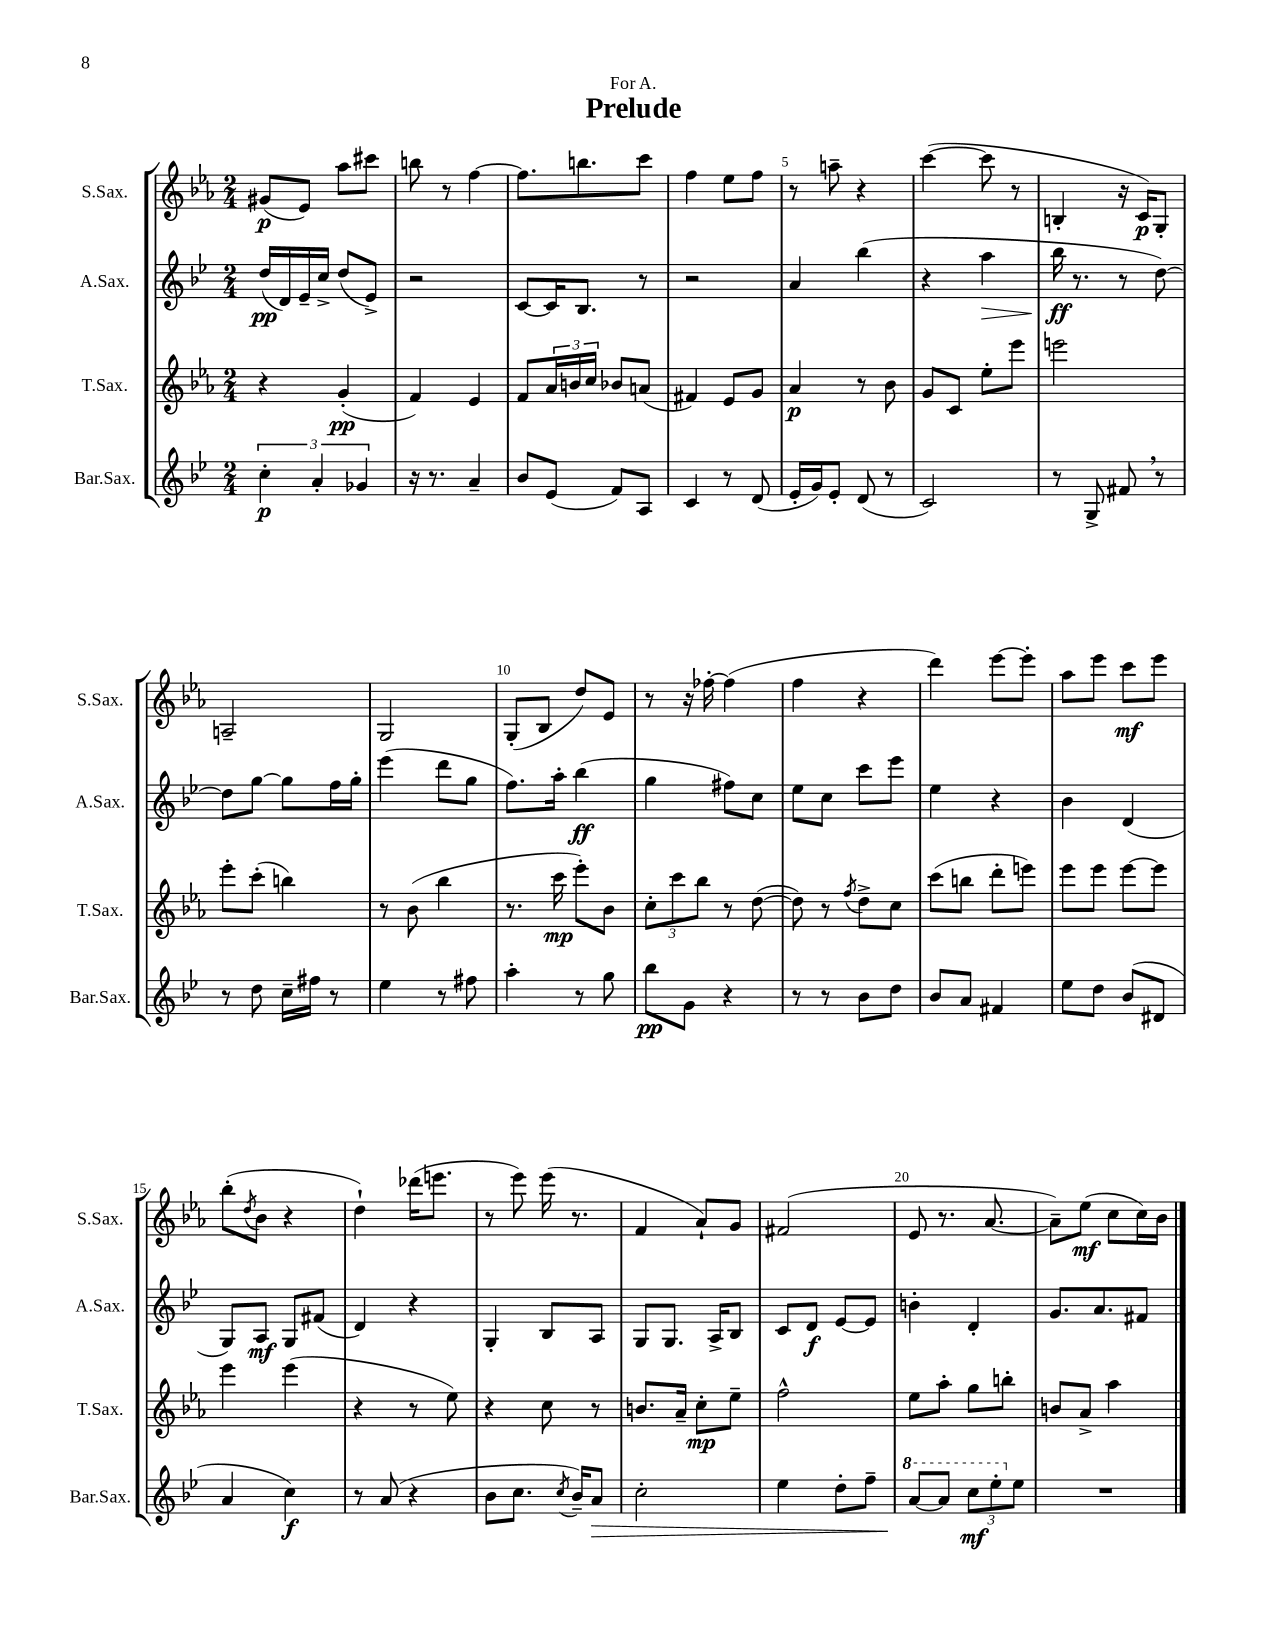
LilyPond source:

\header { title = "Prelude" dedication = "For A." }
<<
\new StaffGroup <<
\new Staff = "s0" \with { instrumentName = "S.Sax." shortInstrumentName = "S.Sax." } {
    \clef treble \key ees \major \numericTimeSignature \time 2/4
    gis'8\p( ees'8) aes''8 cis'''8 |
    b''8 r8 f''4~ |
    f''8. b''8. c'''8 |
    f''4 ees''8 f''8 |
    r8 a''8-- r4 |
    c'''4~( c'''8 r8 |
    b4-. r16 c'16\p) g8-. |
    a2-- |
    g2 |
    g8-.( bes8 d''8) ees'8 |
    r8 r16 fes''16~-. fes''4( |
    f''4 r4 |
    d'''4) ees'''8~ ees'''8-. |
    aes''8 ees'''8 c'''8\mf ees'''8 |
    bes''8-.( \acciaccatura { d''8 } bes'8 r4 |
    d''4-!) des'''16( e'''8. |
    r8 ees'''8) ees'''16( r8. |
    f'4 aes'8-!) g'8 |
    fis'2( |
    ees'8 r8. aes'8.~ |
    aes'8--) ees''8\mf( c''8 c''16) bes'16 \bar "|." |
}
\new Staff = "s1" \with { instrumentName = "A.Sax." shortInstrumentName = "A.Sax." } {
    \clef treble \key bes \major \numericTimeSignature \time 2/4
    d''16\pp( d'16) ees'16-- c''16-> d''8( ees'8->) |
    r2 |
    c'8~ c'16 bes8. r8 |
    r2 |
    a'4 bes''4( |
    r4 a''4\> |
    bes''16\ff\! r8. r8 d''8~) |
    d''8 g''8~ g''8 f''16 g''16-. |
    ees'''4( d'''8 g''8 |
    f''8.) a''16-. bes''4\ff( |
    g''4 fis''8) c''8 |
    ees''8 c''8 c'''8 ees'''8 |
    ees''4 r4 |
    bes'4 d'4( |
    g8) a8\mf g8 fis'8( |
    d'4) r4 |
    g4-. bes8 a8 |
    g8 g8. a16-> bes8 |
    c'8 d'8\f ees'8~ ees'8 |
    b'4-. d'4-. |
    g'8. a'8. fis'8 \bar "|." |
}
\new Staff = "s2" \with { instrumentName = "T.Sax." shortInstrumentName = "T.Sax." } {
    \clef treble \key ees \major \numericTimeSignature \time 2/4
    r4 g'4-.\pp( |
    f'4) ees'4 |
    f'8 \tuplet 3/2 { aes'16 b'16 c''16 } bes'8 a'8( |
    fis'4) ees'8 g'8 |
    aes'4\p r8 bes'8 |
    g'8 c'8 ees''8-. ees'''8 |
    e'''2 |
    ees'''8-. c'''8-.( b''4) |
    r8 bes'8( bes''4 |
    r8. c'''16\mp ees'''8-.) bes'8 |
    \tuplet 3/2 { c''8-. c'''8 bes''8 } r8 d''8~( |
    d''8) r8 \acciaccatura { f''8 } d''8-> c''8 |
    c'''8( b''8 d'''8-. e'''8) |
    ees'''8 ees'''8 ees'''8~ ees'''8 |
    ees'''4 ees'''4( |
    r4 r8 ees''8) |
    r4 c''8 r8 |
    b'8. aes'16-- c''8-.\mp ees''8-- |
    f''2-^ |
    ees''8 aes''8-. g''8 b''8-. |
    b'8 aes'8-> aes''4 \bar "|." |
}
\new Staff = "s3" \with { instrumentName = "Bar.Sax." shortInstrumentName = "Bar.Sax." } {
    \clef treble \key bes \major \numericTimeSignature \time 2/4
    \tuplet 3/2 { c''4-.\p a'4-. ges'4 } |
    r16 r8. a'4-- |
    bes'8 ees'8( f'8) a8 |
    c'4 r8 d'8( |
    ees'16-. g'16) ees'8-. d'8( r8 |
    c'2) |
    r8 g8-> fis'8 \breathe r8 |
    r8 d''8 c''16-- fis''16 r8 |
    ees''4 r8 fis''8 |
    a''4-. r8 g''8 |
    bes''8\pp g'8 r4 |
    r8 r8 bes'8 d''8 |
    bes'8 a'8 fis'4 |
    ees''8 d''8 bes'8( dis'8 |
    a'4 c''4\f) |
    r8 a'8( r4 |
    bes'8 c''8. \acciaccatura { c''8 } bes'16--) a'8\> |
    c''2-. |
    ees''4 d''8-. f''8-- |
    \ottava #1 a''8~\! a''8 \tuplet 3/2 { c'''8\mf ees'''8-. \ottava #0 ees''8 } |
    R2 \bar "|." |
}
>>
>>
\layout { \context { \Score \override BarNumber.break-visibility = ##(#f #t #t) barNumberVisibility = #(every-nth-bar-number-visible 5) } }
